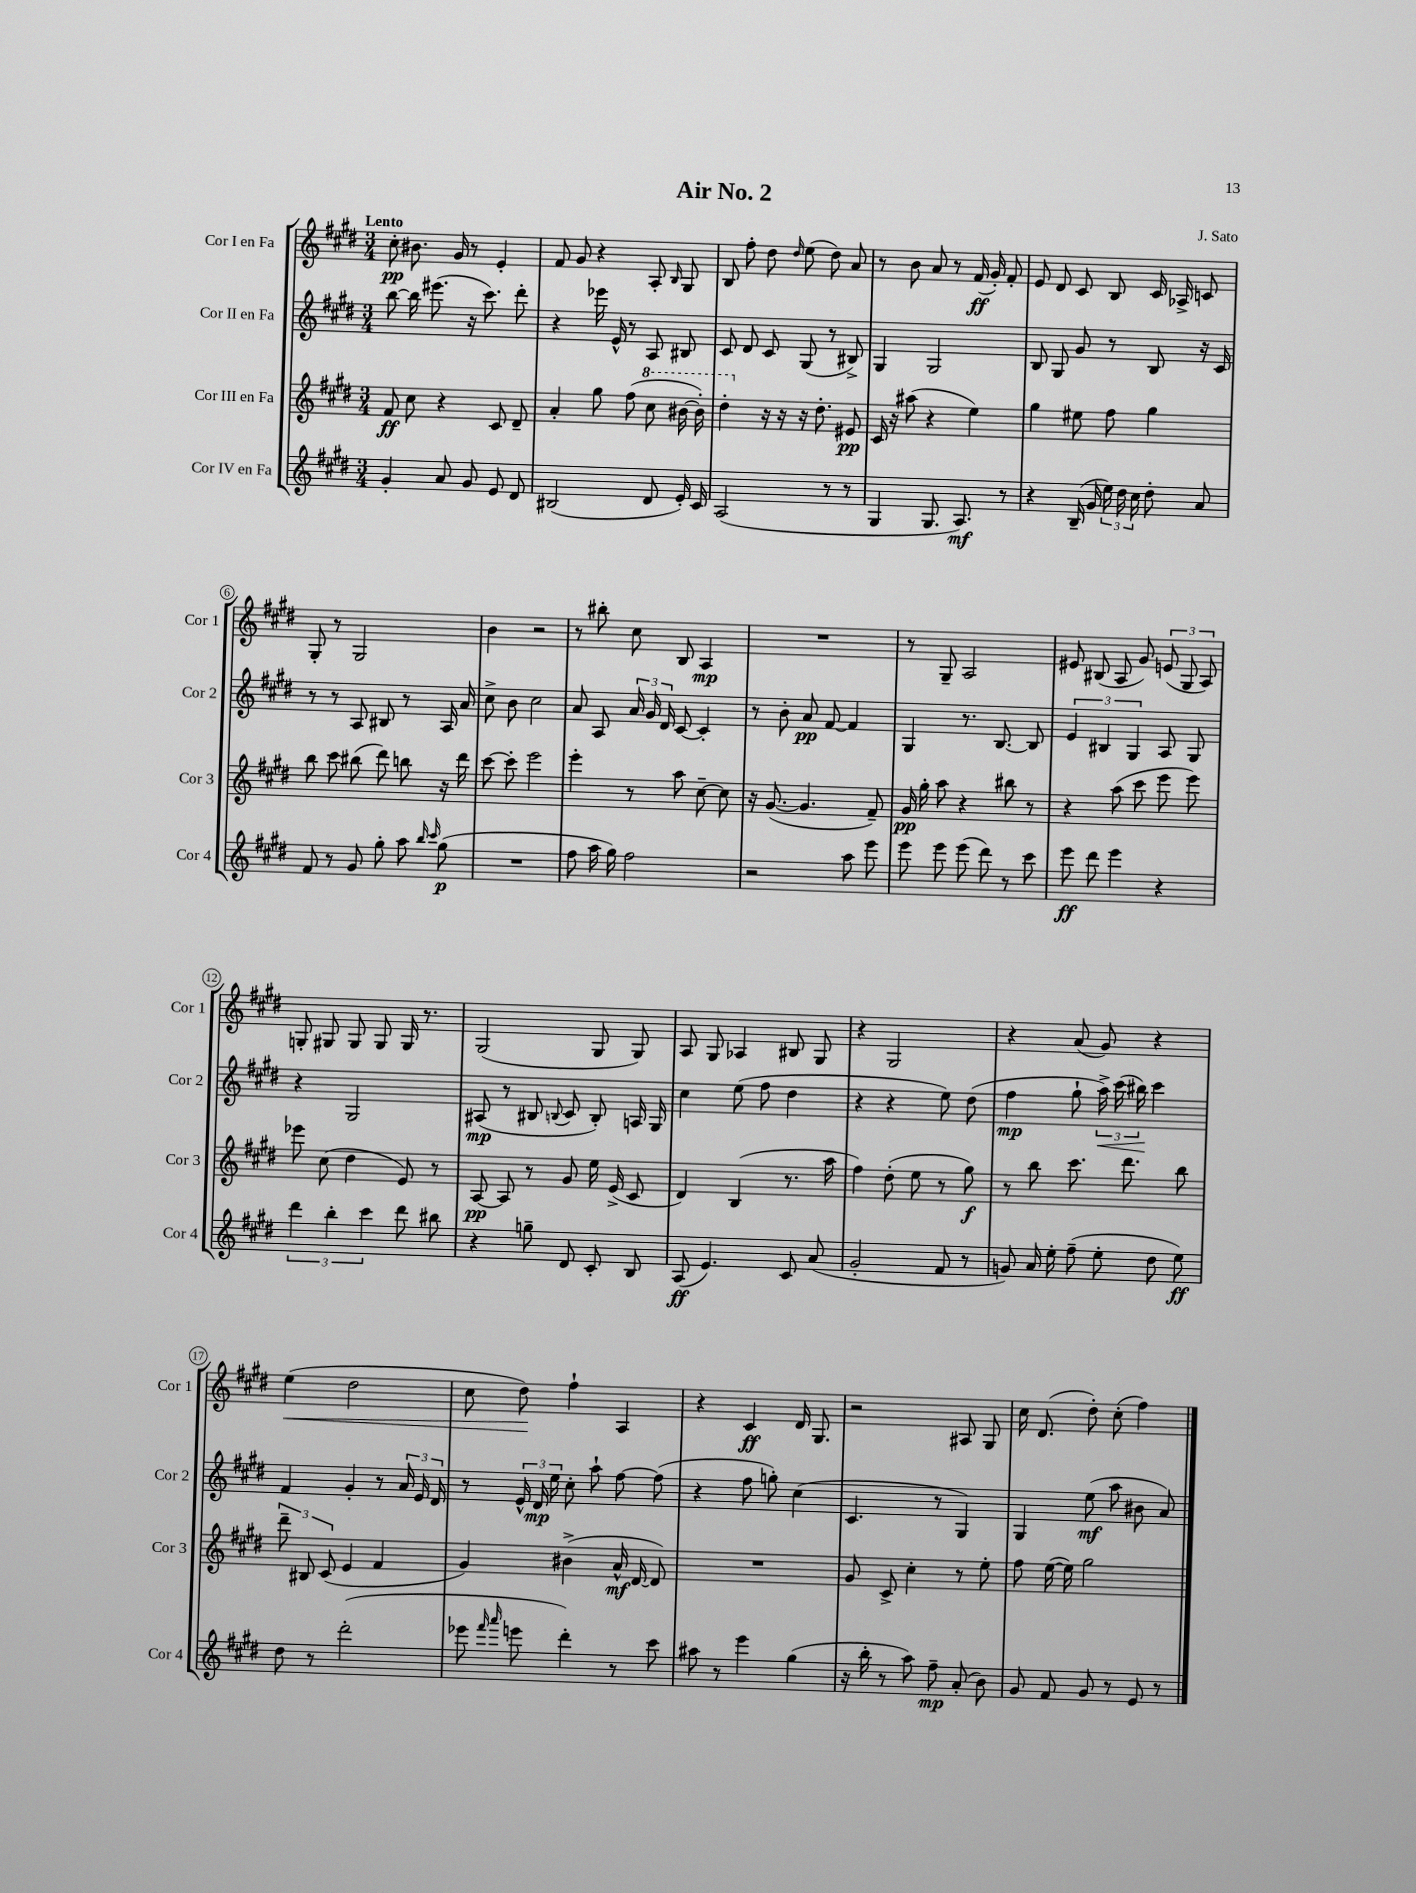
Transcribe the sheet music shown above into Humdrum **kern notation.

**kern	**kern	**kern	**kern
*staff4	*staff3	*staff2	*staff1
*clefG2	*clefG2	*clefG2	*clefG2
*k[f#c#g#d#]	*k[f#c#g#d#]	*k[f#c#g#d#]	*k[f#c#g#d#]
*M3/4	*M3/4	*M3/4	*M3/4
4g#'/	8f#/	[8bb\	8cc#'\
.	8cc#\	16bb\]	8.b#\
.	.	(8.eee#\	.
8a/	4r	.	.
.	.	.	16g#/
8g#/	.	16r	8r
.	.	8.ccc#\)	.
8e/	8c#/	.	4e'/
8d#/	8d#~/	8ddd#'\	.
=	=	=	=
(2B#/	4a'/	4r	8f#/
.	.	.	8g#/
.	8gg#\	16eee-\	4r
.	.	16e^^/	.
.	(8ff#\	8r	.
8d#/	8ccc#\	8A/	8A'/
.	.	.	16qqB/
16e'/)	[16bb#\	8B#/	8G#/
16c#/	16bb#'\])	.	.
=	=	=	=
(2A/	4ddd#'\	8c#/	8B/
.	.	8d#/	8ff#'\
.	16r	8c#/	8dd#\
.	16r	.	.
.	.	.	16qqdd#/
.	16r	(8G#/	(8ee\
.	8.dd#'\	.	.
8r	.	8r	8dd#\)
8r	8e#/	8B#^/)	8a/
=	=	=	=
4G#/	16c#/	4G#/	8r
.	16r	.	.
.	(8aa#\	.	8b\
8.G#/	4r	2G#/	8a/
.	.	.	8r
8.A/)	.	.	.
.	4ee\)	.	(16f#/
.	.	.	16g#'/)
8r	.	.	8f#'/
=	=	=	=
4r	4gg#\	8B/	8e/
.	.	8G#/	8d#/
(16B~/	8ee#\	8g#/	8c#/
16g#/	.	.	.
24ee\)	8ff#\	8r	8B/
24dd#\	.	.	.
24cc#\	.	.	.
8dd#'\	4gg#\	8B/	16c#/
.	.	.	16A-^/
8a/	.	16r	8c/
.	.	16c#/	.
=	=	=	=
8f#/	8bb\	8r	8G#'/
8r	8ccc#\	8r	8r
8g#/	(8bb#\	8A/	2G#/
8gg#'\	8ddd#\)	8B#/	.
8aa\	8bb\	8r	.
16qqbb/	.	.	.
16qqccc#/	.	.	.
(8gg#\	16r	16A/	.
.	16ddd#\	16a/	.
=	=	=	=
2.r	[8ccc#\	8cc#^\	4b\
.	8ccc#'\]	8b\	.
.	2eee\	2cc#\	2r
=	=	=	=
8ff#\	4eee'\	8a/	8r
16aa\	.	8A/	8bb#'\
16gg#\)	.	.	.
2ff#\	8r	24a/	8cc#\
.	.	24g#/	.
.	.	24d#/	.
.	8aa\	[8c#/	8B/
.	[8cc#~\	4c#'/]	4A/
.	8cc#\]	.	.
=	=	=	=
2r	16r	8r	2.r
.	([8.g#/	.	.
.	.	8b'\	.
.	4.g#/]	8a/	.
.	.	[8f#/	.
8aa\	.	4f#/]	.
8eee\	8f#~/)	.	.
=	=	=	=
8eee\	16g#/	4G#/	8r
.	16gg#'\	.	.
8eee\	8aa\	.	8G#~/
(8eee\	4r	8.r	2A/
8ddd#\)	.	.	.
.	.	[8.B/	.
8r	8bb#\	.	.
8ccc#\	8r	8B/]	.
=	=	=	=
8eee\	4r	6e/	8e#/
8ddd#\	.	.	(8B#/
.	.	6B#/	.
4eee\	(8aa\	.	8A/
.	.	6G#/	.
.	8ccc#\	.	8g#/)
4r	8eee\	8A/	(12e/
.	.	.	12G#/
.	8eee\)	8G#/	.
.	.	.	12A/)
=	=	=	=
6ddd#\	8eee-\	4r	8G'/
.	(8cc#\	.	8G#/
6bb'\	.	.	.
.	4dd#\	2G#/	8G#/
6ccc#\	.	.	.
.	.	.	8G#/
8ddd#\	8e/)	.	16G#/
.	.	.	8.r
8bb#\	8r	.	.
=	=	=	=
4r	[8A/	(8A#/	(2G#/
.	8A/]	8r	.
8gg~\	8r	8B#/	.
.	.	8qqB/	.
8d#/	8g#/	8c#/	.
8c#'/	16ee\	8B'/)	8G#/
.	(16e^/	.	.
8B/	8c#/	16A/	8G#/)
.	.	16G#/	.
=	=	=	=
(8A/	4d#/)	4cc#\	8A/
4.e/)	.	.	8G#/
.	(4B/	(8ee\	4A-/
.	.	8ff#\	.
8c#/	8.r	4dd#\	8B#/
(8a/	.	.	8G#/
.	16aa\	.	.
=	=	=	=
2g#'/	4ff#\)	4r	4r
.	(8dd#'\	4r	2G#/
.	8ee\	.	.
8f#/	8r	8ee\)	.
8r	8gg#\)	(8dd#\	.
=	=	=	=
8g/)	8r	4ff#\	4r
16a/	8bb\	.	.
16ee'\	.	.	.
(8ff#~\	8.ccc#\	8gg#`\	(8a/
8ee'\	.	24aa^\)	8g#/)
.	.	(24ccc#\	.
.	8.ddd#\	.	.
.	.	24bb#\)	.
8dd#\	.	4ccc#\	4r
8ee\)	8bb\	.	.
=	=	=	=
8dd#\	12ddd#~\	4f#/	(4ee\
.	12B#/	.	.
8r	.	.	.
.	(12c#/	.	.
(2ddd#'\	4e/	4g#'/	2dd#\
.	4f#/	8r	.
.	.	24a/	.
.	.	24e/	.
.	.	24d#/	.
=	=	=	=
8eee-\	4g#/)	8r	8cc#\
16qqfff#/	.	.	.
16qqaaa/	.	.	.
8eee\	.	24e^^/	8dd#\)
.	.	24d#/	.
.	.	24ee\	.
4ddd#'\)	(4b#^\	8cc#'\	4ff#`\
.	.	8aa`\	.
8r	16a^^/	[8ff#\	4A/
.	[16d#/	.	.
8ccc#\	8d#/])	(8ff#\]	.
=	=	=	=
8aa#\	2.r	4r	4r
8r	.	.	.
4eee\	.	8ff#\	4c#/
.	.	8gg'\)	.
(4gg#\	.	(4cc#\	16d#/
.	.	.	8.G#/
=	=	=	=
16r	8g#/	4.c#/	2r
16bb'\	.	.	.
8r	8c#^/	.	.
8aa\)	4cc#'\	.	.
8ff#~\	.	8r	.
(8a'/	8r	4G#/)	8A#/
8b\)	8ee'\	.	8G#/
=	=	=	=
8g#/	8ff#\	4G#/	16cc#\
.	.	.	(8.d#/
8f#/	([16ee\	.	.
.	16ee\])	.	.
8g#/	2gg#\	(8ee\	8dd#'\)
8r	.	8aa\	(8cc#'\
8e/	.	8b#\	4ff#\)
8r	.	8a/)	.
==	==	==	==
*-	*-	*-	*-
